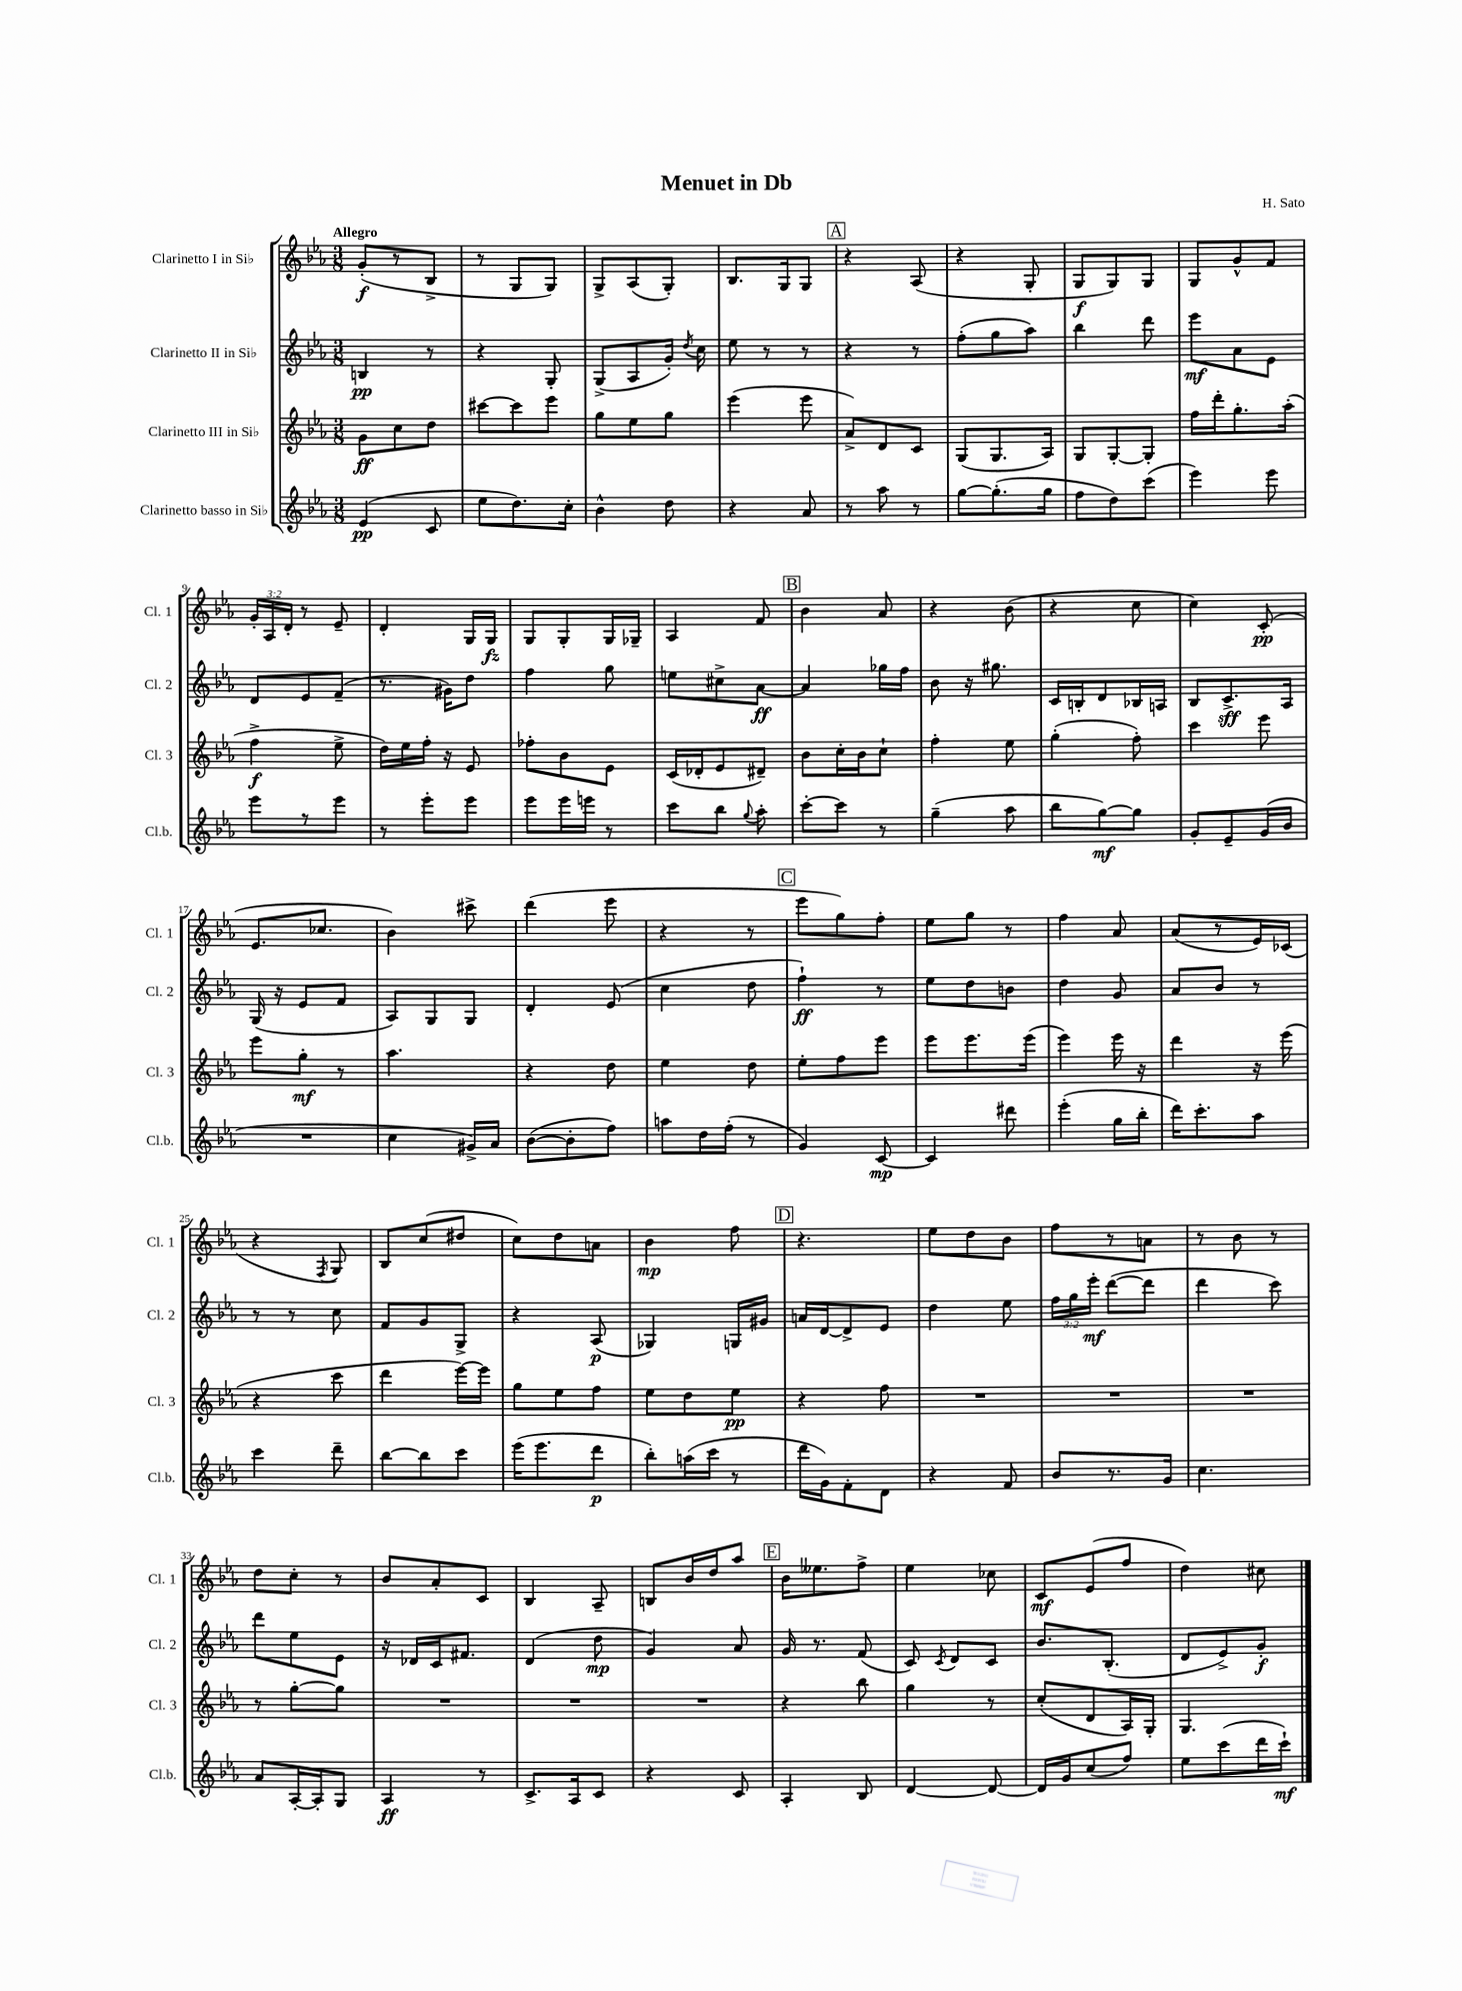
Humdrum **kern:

**kern	**kern	**kern	**kern
*staff4	*staff3	*staff2	*staff1
*clefG2	*clefG2	*clefG2	*clefG2
*k[b-e-a-]	*k[b-e-a-]	*k[b-e-a-]	*k[b-e-a-]
*M3/8	*M3/8	*M3/8	*M3/8
(4e-	8g	4B	(8g'
.	8cc	.	8r
8c	8dd	8r	8B-^
=	=	=	=
8ee-	[8ccc#	4r	8r
8.dd)	8ccc#]	.	8G
.	8eee-	8G'	8G)
16cc'	.	.	.
=	=	=	=
4b-^^	8gg	(8G^	8G^
.	8ee-	8A-	(8A-
8dd	8gg	16g')	8G')
.	.	8qdd	.
.	.	16cc	.
=	=	=	=
4r	(4eee-	8ee-	8.B-
.	.	8r	.
.	.	.	16G
8a-	8eee-	8r	8G
=	=	=	=
8r	8a-^)	4r	4r
8aa-	8d	.	.
8r	8c	8r	(8A-
=	=	=	=
[8gg	(8G	(8ff'	4r
(8.gg']	8.G	8gg	.
.	.	8aa-)	8G'
16gg	16A-)	.	.
=	=	=	=
8ff	8G	4bb-	8G
8dd)	[8G'	.	8G)
(8ccc	8G']	8ddd	8G
=	=	=	=
4eee-)	16ff	8eee-	8G
.	16ddd'	.	.
.	8.gg'	8a-	8g^^
8eee-	.	8e-	8f
.	(16aa-'	.	.
=	=	=	=
8eee-	4ff^	8d	24g'
.	.	.	24A-
.	.	.	24d'
8r	.	8e-	8r
8eee-	8ee-^	(8f~	8e-~
=	=	=	=
8r	16dd)	8.r	4d'
.	16ee-	.	.
8eee-'	16ff'	.	.
.	16r	16g#)	.
8eee-	8e-	8dd	16G
.	.	.	16G
=	=	=	=
8eee-	8ff-'	4ff	8G
16eee-	8b-	.	8G'
16eee	.	.	.
8r	8e-	8gg	16G
.	.	.	16G-~
=	=	=	=
8ccc	(16c	8ee	4A-
.	16d-'	.	.
8bb-	8e-	8cc#^	.
8qqgg	.	.	.
8aa-'	8d#~)	[8a-	8f
=	=	=	=
[8ccc'	8b-	4a-]	4b-
8ccc]	16cc'	.	.
.	16b-	.	.
8r	8cc`	16gg-	8a-
.	.	16ff	.
=	=	=	=
(4gg~	4ff'	8b-	4r
.	.	16r	.
.	.	8.gg#	.
8aa-	8ee-	.	(8b-
=	=	=	=
8bb-	(4gg'	16c	4r
.	.	16B'	.
[8gg)	.	8d	.
8gg]	8ff')	16B-	8cc
.	.	16A	.
=	=	=	=
8g'	4ccc	8B-	4cc)
8e-~	.	8.c^	.
(16g	8eee-	.	(8c'
16b-	.	16A-	.
=	=	=	=
4.r	8eee-	(16G	8.e-
.	.	16r	.
.	8gg'	8e-	.
.	.	.	8.cc-
.	8r	8f	.
=	=	=	=
4cc	4.aa-	8A-)	4b-)
.	.	8G	.
16g#^)	.	8G	8ccc#^
16a-	.	.	.
=	=	=	=
([8b-	4r	4d'	(4ddd
8b-']	.	.	.
8ff)	8dd	(8e-	8eee-
=	=	=	=
8aa	4ee-	4cc	4r
16dd	.	.	.
(16ff'	.	.	.
8r	8dd	8dd	8r
=	=	=	=
4g)	8ee-'	4ff`)	8eee-
.	8ff	.	8gg)
[8c	8eee-	8r	8ff'
=	=	=	=
4c]	8eee-	8ee-	8ee-
.	8.eee-	8dd	8gg
8ddd#	.	8b	8r
.	(16eee-	.	.
=	=	=	=
(4eee-'	4eee-)	4dd	4ff
16gg	16eee-	8g	8a-
16bb-'	16r	.	.
=	=	=	=
16ddd)	4ddd	8a-	(8a-
8.ccc'	.	.	.
.	.	8b-	8r
8aa-	16r	8r	16e-)
.	(16eee-	.	(16c-
=	=	=	=
4ccc	4r	8r	4r
.	.	8r	.
.	.	.	8qF
8ddd~	8ccc	8cc	8G)
=	=	=	=
[8bb-	4ddd	8f	8B-
8bb-]	.	8g	(8cc
8ccc	[16eee-)	8G^	8dd#
.	16eee-]	.	.
=	=	=	=
(16eee-	8gg	4r	8cc)
8.eee-	.	.	.
.	8ee-	.	8dd
8ddd	8ff	(8A-	8a
=	=	=	=
8bb-')	8ee-	4G-)	4b-
(16aa	8dd	.	.
16ccc	.	.	.
8r	8ee-	16G	8ff
.	.	16g#	.
=	=	=	=
16ddd	4r	16a	4.r
16g)	.	[16d	.
8f'	.	8d^]	.
8d	8ff	8e-	.
=	=	=	=
4r	4.r	4dd	8ee-
.	.	.	8dd
8f	.	8ee-	8b-
=	=	=	=
8b-	4.r	24ff	8ff
.	.	24gg	.
.	.	24eee-'	.
8.r	.	([8ddd	8r
.	.	8ddd]	8a
16g	.	.	.
=	=	=	=
4.cc	4.r	4ddd	8r
.	.	.	8b-
.	.	8ccc)	8r
=	=	=	=
8a-	8r	8ddd	8dd
[16A-'	[8gg'	8ee-	8cc'
16A-']	.	.	.
8G	8gg]	8e-	8r
=	=	=	=
4A-	4.r	16r	8b-
.	.	16d-	.
.	.	16c	8a-'
.	.	8.f#	.
8r	.	.	8c
=	=	=	=
8.c^	4.r	(4d	4B-
16A-	.	.	.
8c	.	8dd	8A-~
=	=	=	=
4r	4.r	4g)	8B
.	.	.	16b-
.	.	.	16dd
8c	.	8a-	8aa-
=	=	=	=
4A-'	4r	16g	16b-
.	.	8.r	8.ee--
8B-	8bb-	(8f	8ff^
=	=	=	=
[4d	4gg	8c)	4ee-
.	.	8qc	.
.	.	8d	.
8d_	8r	8c	8cc-
=	=	=	=
16d]	(8cc'	8.b-	8c
16g	.	.	.
(8cc	8d	.	(8e-
.	.	(8.B-'	.
8ff)	16A-)	.	8ff
.	16G'	.	.
=	=	=	=
8ee-	4.G	8d	4dd)
(8ccc	.	8e-^)	.
16ddd	.	8g'	8cc#
16ccc`)	.	.	.
==	==	==	==
*-	*-	*-	*-
